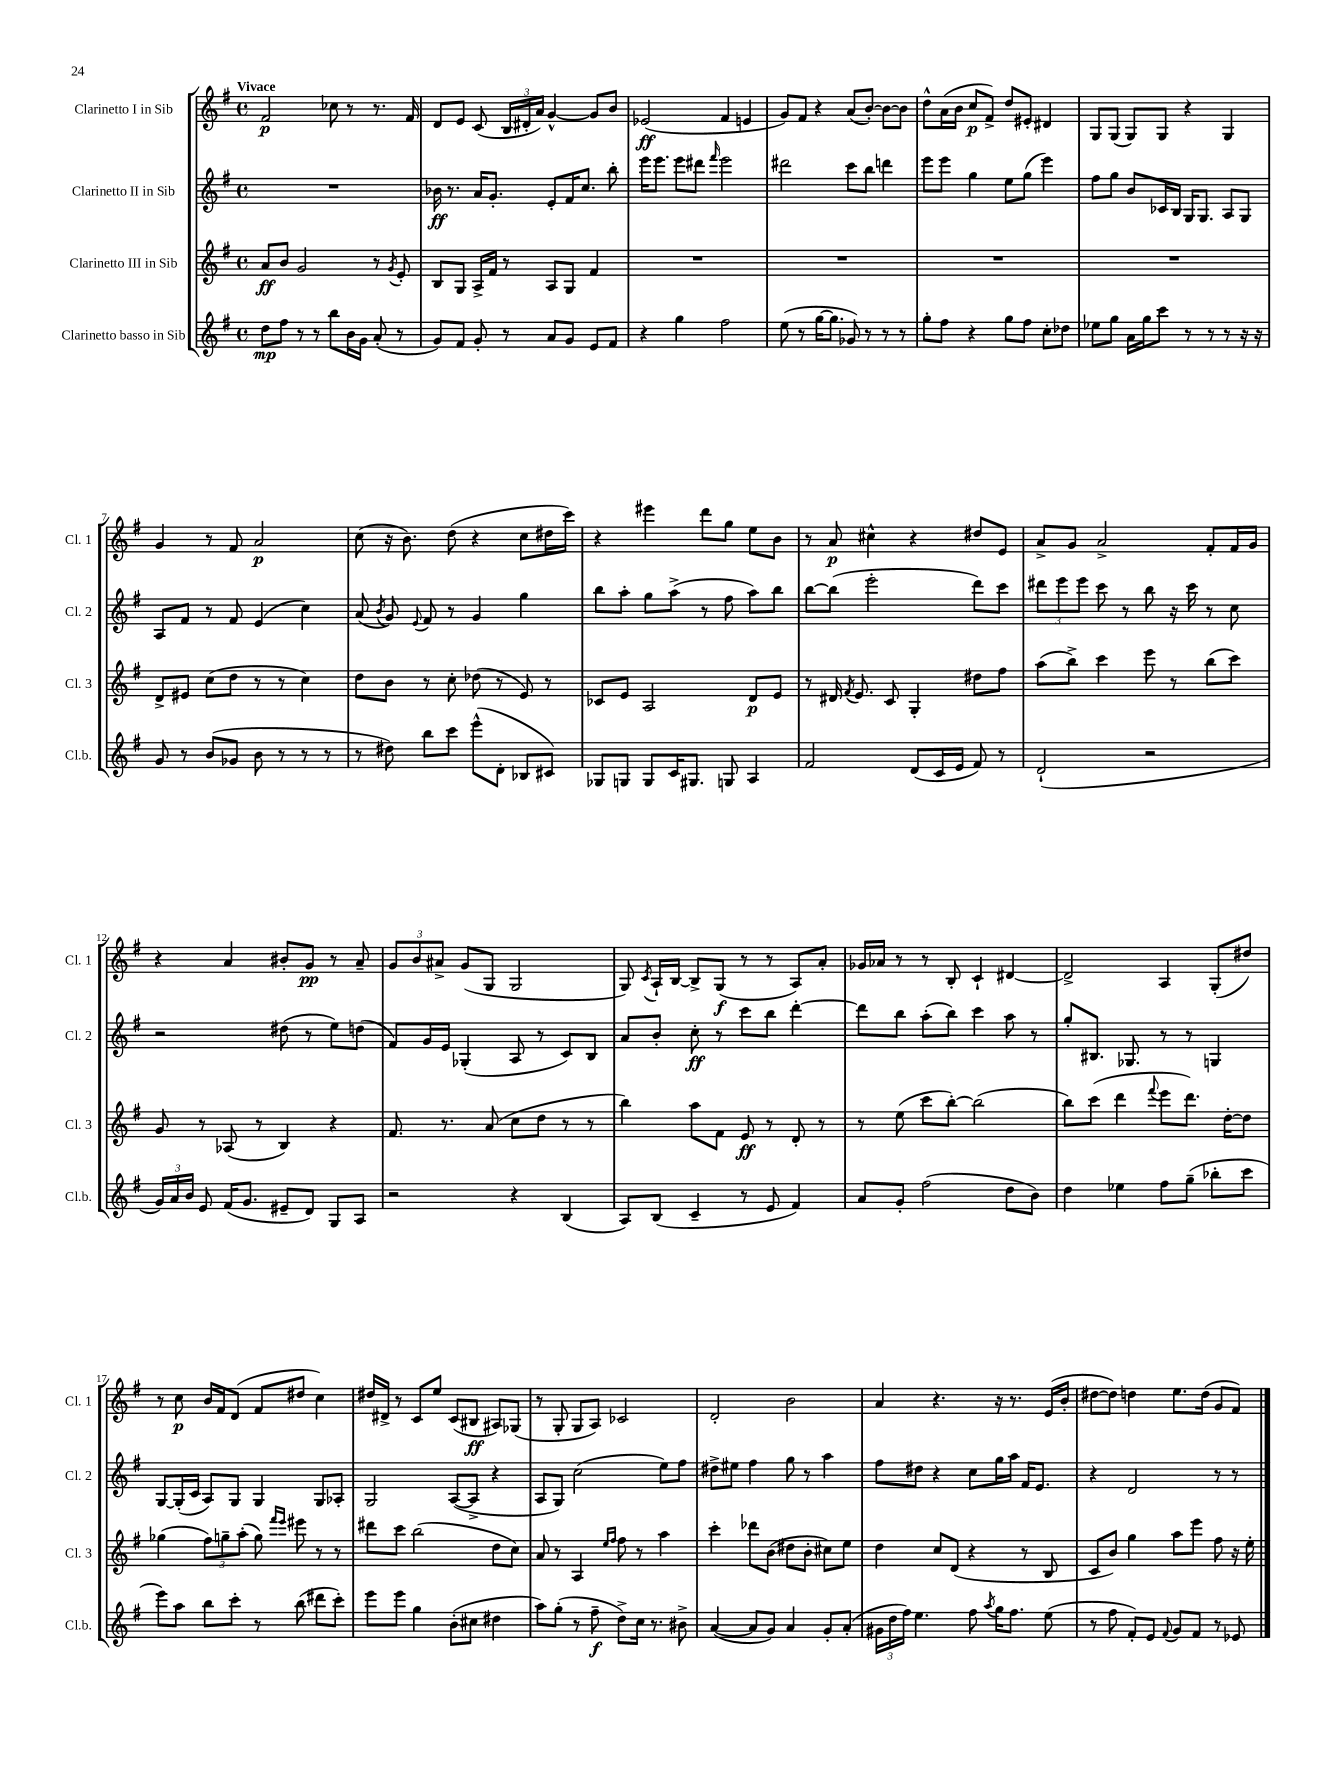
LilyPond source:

<<
\new StaffGroup <<
\new Staff = "s0" \with { instrumentName = "Clarinetto I in Sib" shortInstrumentName = "Cl. 1" } {
    \clef treble \key g \major \defaultTimeSignature \time 4/4 \tempo "Vivace"
    \autoBeamOff fis'2\p ces''8 r8 r8. fis'16 |
    d'8[ e'8] c'8( \tuplet 3/2 { b16[ dis'16-. a'16]) } g'4~-^ g'8[ b'8] |
    ees'2\ff( fis'4 e'4 |
    g'8[) fis'8] r4 a'8[( b'8]~-.) b'8[~ b'8] |
    d''8[-^ a'16( b'16] c''8[\p fis'8]->) d''8[ eis'8]-. dis'4 |
    g8[ g8]( g8[) g8] r4 g4 |
    g'4 r8 fis'8 a'2\p |
    c''8( r16 b'8.) d''8( r4 c''8[ dis''16 c'''16]) |
    r4 eis'''4 d'''8[ g''8] e''8[ b'8] |
    r8 a'8\p cis''4-^ r4 dis''8[ e'8] |
    a'8[-> g'8] a'2-> fis'8[-. fis'16 g'16] |
    r4 a'4 bis'8[-. g'8]\pp r8 a'8-- |
    \tuplet 3/2 { g'8[ b'8 ais'8]-> } g'8[( g8] g2 |
    g8) \acciaccatura { c'8 } a16[-! b16]~ b8[-> g8]\f( r8 r8 a8[) a'8]-. |
    ges'16[ aes'16] r8 r8 b8-. c'4-! dis'4~ |
    dis'2-> a4 g8[-.( dis''8]) |
    r8 c''8\p b'16[ fis'16 d'8]( fis'8[ dis''8] c''4) |
    dis''16[ dis'16]-> r8 c'8[ e''8] c'8[( bis8]\ff ais8[) ges8]( |
    r8 g8-. g8[ a8]) ces'2 |
    d'2-. b'2 |
    a'4 r4. r16 r8. e'16[( b'16]-. |
    dis''8[~ dis''8]) d''4 e''8.[ d''16]( g'8[ fis'8]) \bar "|." |
}
\new Staff = "s1" \with { instrumentName = "Clarinetto II in Sib" shortInstrumentName = "Cl. 2" } {
    \clef treble \key g \major \defaultTimeSignature \time 4/4
    \autoBeamOff R1 |
    bes'16\ff r8. a'16[ g'8.]-. e'8[-. fis'16 c''8.] b''8-. |
    e'''16[ e'''8.] e'''8[ dis'''8] \grace { fis'''16 } e'''2 |
    dis'''2 c'''8[ b''8] d'''4 |
    e'''8[ e'''8] g''4 e''8[ g''8]( e'''4) |
    fis''8[ g''8] b'8[ ces'16 b16] g16[ g8.] a8[ g8] |
    a8[ fis'8] r8 fis'8 e'4( c''4) |
    a'8( \acciaccatura { b'8 } g'8) \appoggiatura { e'8 } fis'8 r8 g'4 g''4 |
    b''8[ a''8]-. g''8[ a''8]->( r8 fis''8 a''8[) b''8] |
    b''8[~ b''8]( e'''2-. d'''8[) c'''8] |
    \tuplet 3/2 { dis'''8[ e'''8 e'''8] } c'''8 r8 b''8 r16 c'''16 r8 c''8 |
    r2 dis''8( r8 e''8[) d''8]( |
    fis'8[) g'16 e'16] ges4-.( a8 r8 c'8[) b8] |
    a'8[ b'8]-. c''8-.\ff r8 c'''8[ b''8] d'''4~-. |
    d'''8[ b''8] a''8[-.( b''8]) c'''4 a''8 r8 |
    g''8[-. bis8.] ges8. r8 r8 g4 |
    g8[~ g16-.( c'16] a8[) g8] g4 g8[ aes8]-. |
    g2 a8[~( a8]-> r4 |
    a8[ g8]) c''2( e''8[) fis''8] |
    dis''8[-> eis''8] fis''4 g''8 r8 a''4 |
    fis''8[ dis''8] r4 c''8[ g''16 a''16] fis'16[ e'8.] |
    r4 d'2 r8 r8 \bar "|." |
}
\new Staff = "s2" \with { instrumentName = "Clarinetto III in Sib" shortInstrumentName = "Cl. 3" } {
    \clef treble \key g \major \defaultTimeSignature \time 4/4
    \autoBeamOff a'8[\ff b'8] g'2 r8 \acciaccatura { g'8 } e'8-. |
    b8[ g8] a16[-> fis'16] r8 a8[ g8] fis'4 |
    R1 |
    R1 |
    R1 |
    R1 |
    d'8[-> eis'8] c''8[( d''8] r8 r8 c''4) |
    d''8[ b'8] r8 c''8-. des''8( r8 e'8) r8 |
    ces'8[ e'8] a2 d'8[\p e'8] |
    r8 dis'16 \acciaccatura { fis'8 } e'8. c'8 g4-. dis''8[ fis''8] |
    a''8[( b''8]->) c'''4 e'''8 r8 b''8[( c'''8]) |
    g'8 r8 aes8( r8 b4) r4 |
    fis'8. r8. a'8( c''8[ d''8] r8 r8 |
    b''4) a''8[ fis'8] e'8\ff r8 d'8-. r8 |
    r8 e''8( c'''8[ b''8]~-.) b''2( |
    b''8[) c'''8]( d'''4 \appoggiatura { fis'''8 } e'''8[ d'''8.]) d''16[~-. d''8] |
    ges''4( \tuplet 3/2 { fis''8[) g''8-- a''8]-.( } g''8) \grace { fis'''16[ e'''16] } eis'''8 r8 r8 |
    dis'''8[ c'''8] b''2( d''8[ c''8]) |
    a'8 r8 a4 \grace { e''16[ fis''16] } fis''8 r8 a''4 |
    c'''4-. des'''8[ b'8]( dis''8[ b'8]-. cis''8[) e''8] |
    d''4 c''8[ d'8]( r4 r8 b8 |
    c'8[ b'8]) g''4 a''8[ e'''8] fis''8 r16 e''16-. \bar "|." |
}
\new Staff = "s3" \with { instrumentName = "Clarinetto basso in Sib" shortInstrumentName = "Cl.b." } {
    \clef treble \key g \major \defaultTimeSignature \time 4/4
    \autoBeamOff d''8[\mp fis''8] r8 r8 b''8[ b'16 g'16] a'8-.( r8 |
    g'8[) fis'8] g'8-. r8 a'8[ g'8] e'8[ fis'8] |
    r4 g''4 fis''2 |
    e''8( r8 g''16[~ g''8.] ges'8) r8 r8 r8 |
    g''8[-. fis''8] r4 g''8[ fis''8] c''8[-. des''8] |
    ees''8[ g''8] a'16[ g''16 c'''8] r8 r8 r8 r16 r16 |
    g'8 r8 b'8[( ges'8] b'8 r8 r8 r8 |
    r8 dis''8) b''8[ c'''8] e'''8[-^( d'8]-. bes8[ cis'8]) |
    ges8[ g8] g8[ c'16 gis8.] g8 a4 |
    fis'2 d'8[( c'16 e'16] fis'8) r8 |
    d'2-!( r2 |
    \tuplet 3/2 { g'16[) a'16 b'16] } e'8 fis'16[( g'8.] eis'8[-- d'8]) g8[ a8] |
    r2 r4 b4( |
    a8[) b8]( c'4-- r8 e'8 fis'4) |
    a'8[ g'8]-. fis''2( d''8[ b'8]) |
    d''4 ees''4 fis''8[ g''8]--( bes''8[-. c'''8] |
    e'''8[) a''8] b''8[ c'''8]-. r8 b''8( dis'''8[ c'''8]-.) |
    e'''8[ e'''8] g''4 b'8[-.( cis''8] dis''4 |
    a''8[) g''8]-.( r8 fis''8--\f d''8[->) c''16] r8. bis'8-> |
    a'4~( a'8[ g'8]) a'4 g'8[-. a'8]-.( |
    \tuplet 3/2 { gis'16[ d''16 fis''16]) } e''4. fis''8 \acciaccatura { a''8 } g''16[ fis''8.] e''8( |
    r8 fis''8 fis'8[-.) e'8] \appoggiatura { fis'8 } g'8[ fis'8] r8 ees'8 \bar "|." |
}
>>
>>
